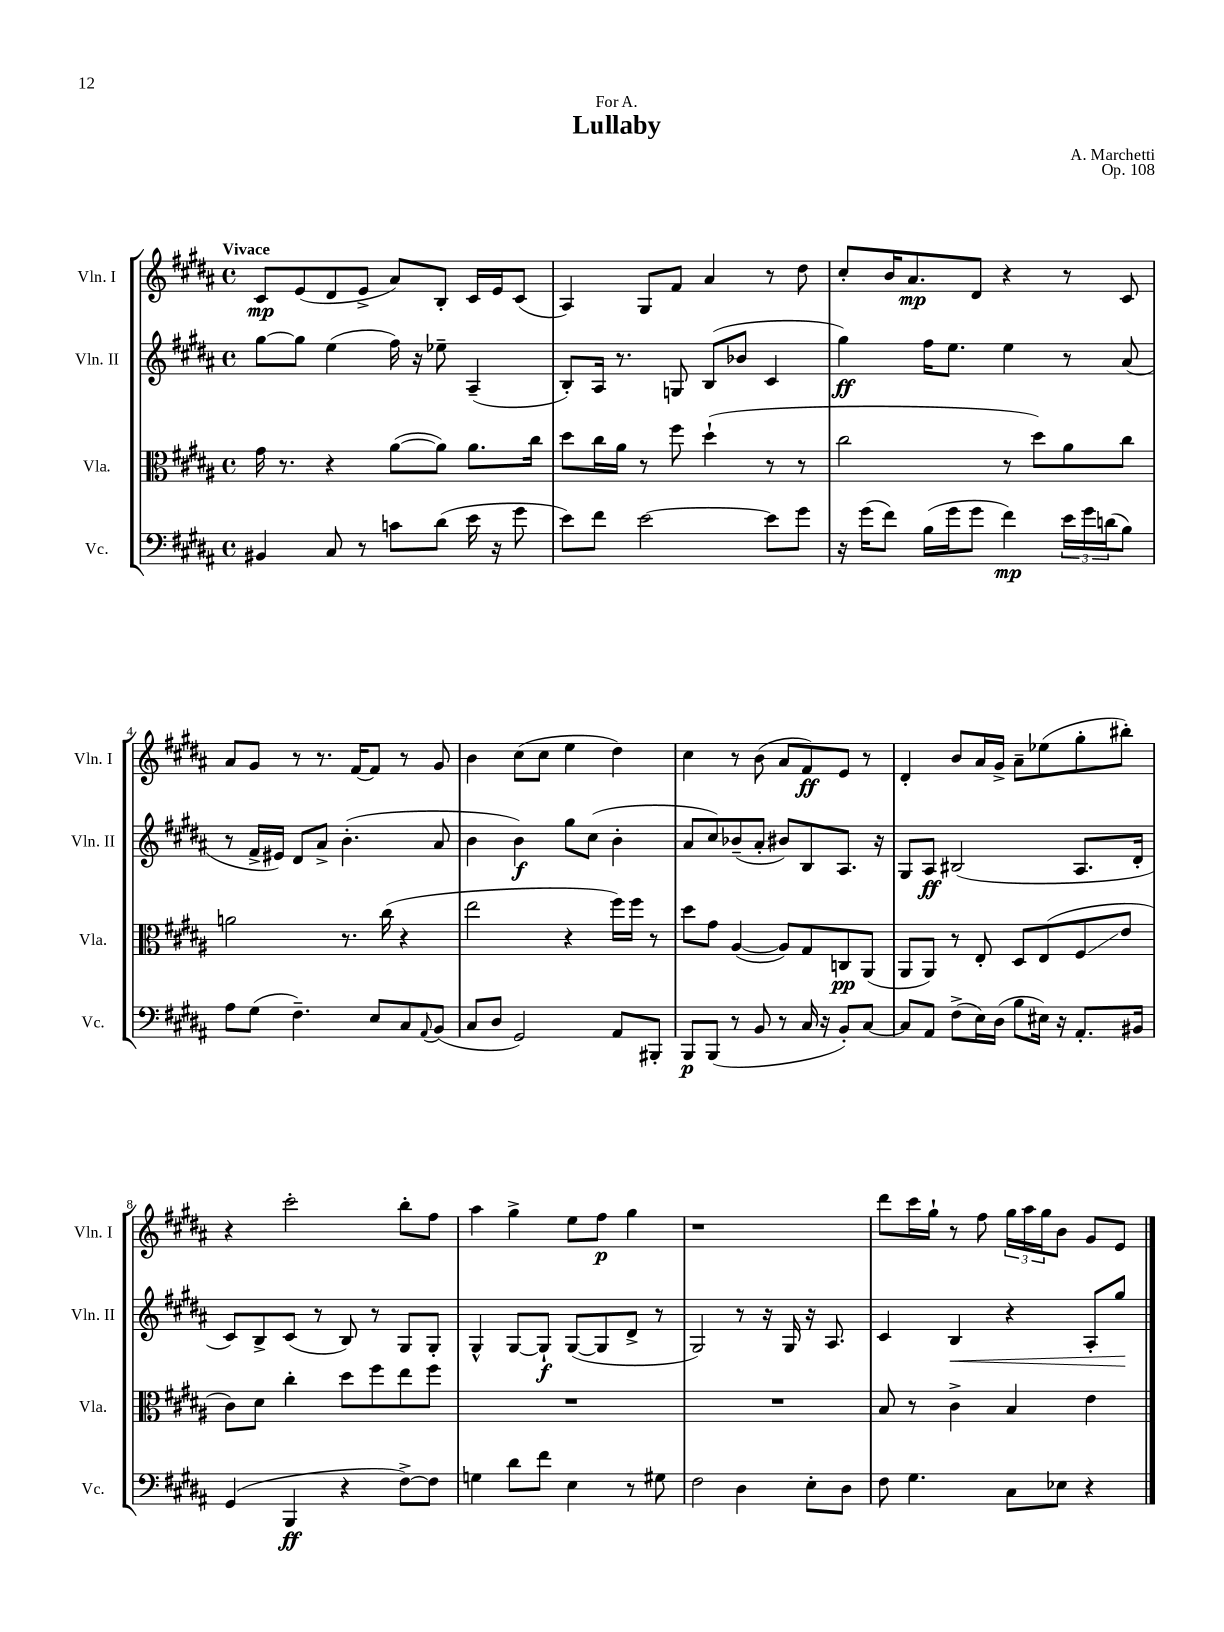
\header { title = "Lullaby" composer = "A. Marchetti" dedication = "For A." opus = "Op. 108" }
<<
\new StaffGroup <<
\new Staff = "s0" \with { instrumentName = "Vln. I" shortInstrumentName = "Vln. I" } {
    \clef treble \key b \major \defaultTimeSignature \time 4/4 \tempo "Vivace"
    cis'8\mp e'8( dis'8 e'8-> ais'8) b8-. cis'16 e'16 cis'8( |
    ais4) gis8 fis'8 ais'4 r8 dis''8 |
    cis''8-. b'16 ais'8.\mp dis'8 r4 r8 cis'8 |
    ais'8 gis'8 r8 r8. fis'16~ fis'8 r8 gis'8 |
    b'4 cis''8( cis''8 e''4 dis''4) |
    cis''4 r8 b'8( ais'8 fis'8\ff) e'8 r8 |
    dis'4-. b'8 ais'16 gis'16-> ais'8-- ees''8( gis''8-. bis''8-.) |
    r4 cis'''2-. b''8-. fis''8 |
    ais''4 gis''4-> e''8 fis''8\p gis''4 |
    r1 |
    dis'''8 cis'''16 gis''16-! r8 fis''8 \tuplet 3/2 { gis''16 ais''16 gis''16 } b'8 gis'8 e'8 \bar "|." |
}
\new Staff = "s1" \with { instrumentName = "Vln. II" shortInstrumentName = "Vln. II" } {
    \clef treble \key b \major \defaultTimeSignature \time 4/4
    gis''8~ gis''8 e''4( fis''16) r16 ees''8-- ais4--( |
    b8-.) ais16 r8. g8 b8( bes'8 cis'4 |
    gis''4\ff) fis''16 e''8. e''4 r8 ais'8( |
    r8 fis'16-> eis'16) dis'8 ais'8-> b'4.-.( ais'8 |
    b'4 b'4\f) gis''8 cis''8( b'4-. |
    ais'8 cis''8) bes'8--( ais'8-. bis'8) b8 ais8. r16 |
    gis8 ais8\ff bis2( ais8. dis'16-. |
    cis'8) b8-> cis'8( r8 b8) r8 gis8 gis8-. |
    gis4-^ gis8~ gis8-!\f gis8~( gis8 dis'8-> r8 |
    gis2) r8 r16 gis16 r16 ais8. |
    cis'4 b4\< r4 ais8-. gis''8\! \bar "|." |
}
\new Staff = "s2" \with { instrumentName = "Vla." shortInstrumentName = "Vla." } {
    \clef alto \key b \major \defaultTimeSignature \time 4/4
    gis'16 r8. r4 ais'8~( ais'8) ais'8. cis''16 |
    dis''8 cis''16 ais'16 r8 fis''8 dis''4-!( r8 r8 |
    cis''2 r8 dis''8) ais'8 cis''8 |
    a'2 r8. cis''16( r4 |
    e''2 r4 fis''16) fis''16 r8 |
    dis''8 gis'8 ais4~( ais8) gis8 c8\pp ais,8( |
    ais,8 ais,8) r8 e8-. dis8 e8( fis8\glissando e'8 |
    cis'8) dis'8 cis''4-. dis''8 fis''8 e''8 fis''8 |
    R1 |
    R1 |
    b8 r8 cis'4-> b4 e'4 \bar "|." |
}
\new Staff = "s3" \with { instrumentName = "Vc." shortInstrumentName = "Vc." } {
    \clef bass \key b \major \defaultTimeSignature \time 4/4
    bis,4 cis8 r8 c'8 dis'8( e'16 r16 gis'8 |
    e'8) fis'8 e'2~ e'8 gis'8 |
    r16 gis'16( fis'8) b16( gis'16 gis'8 fis'4\mp) \tuplet 3/2 { e'16 gis'16 d'16( } b8) |
    ais8 gis8( fis4.--) e8 cis8 \appoggiatura { ais,8 } b,8( |
    cis8 dis8 gis,2) ais,8 bis,,8-. |
    b,,8\p b,,8( r8 b,8 r8 cis16 r16 b,8-.) cis8~ |
    cis8 ais,8 fis8->( e16) dis16( b8 eis16) r16 ais,8.-. bis,16 |
    gis,4( b,,4\ff r4 fis8~->) fis8 |
    g4 dis'8 fis'8 e4 r8 gis8 |
    fis2 dis4 e8-. dis8 |
    fis8 gis4. cis8 ees8 r4 \bar "|." |
}
>>
>>
